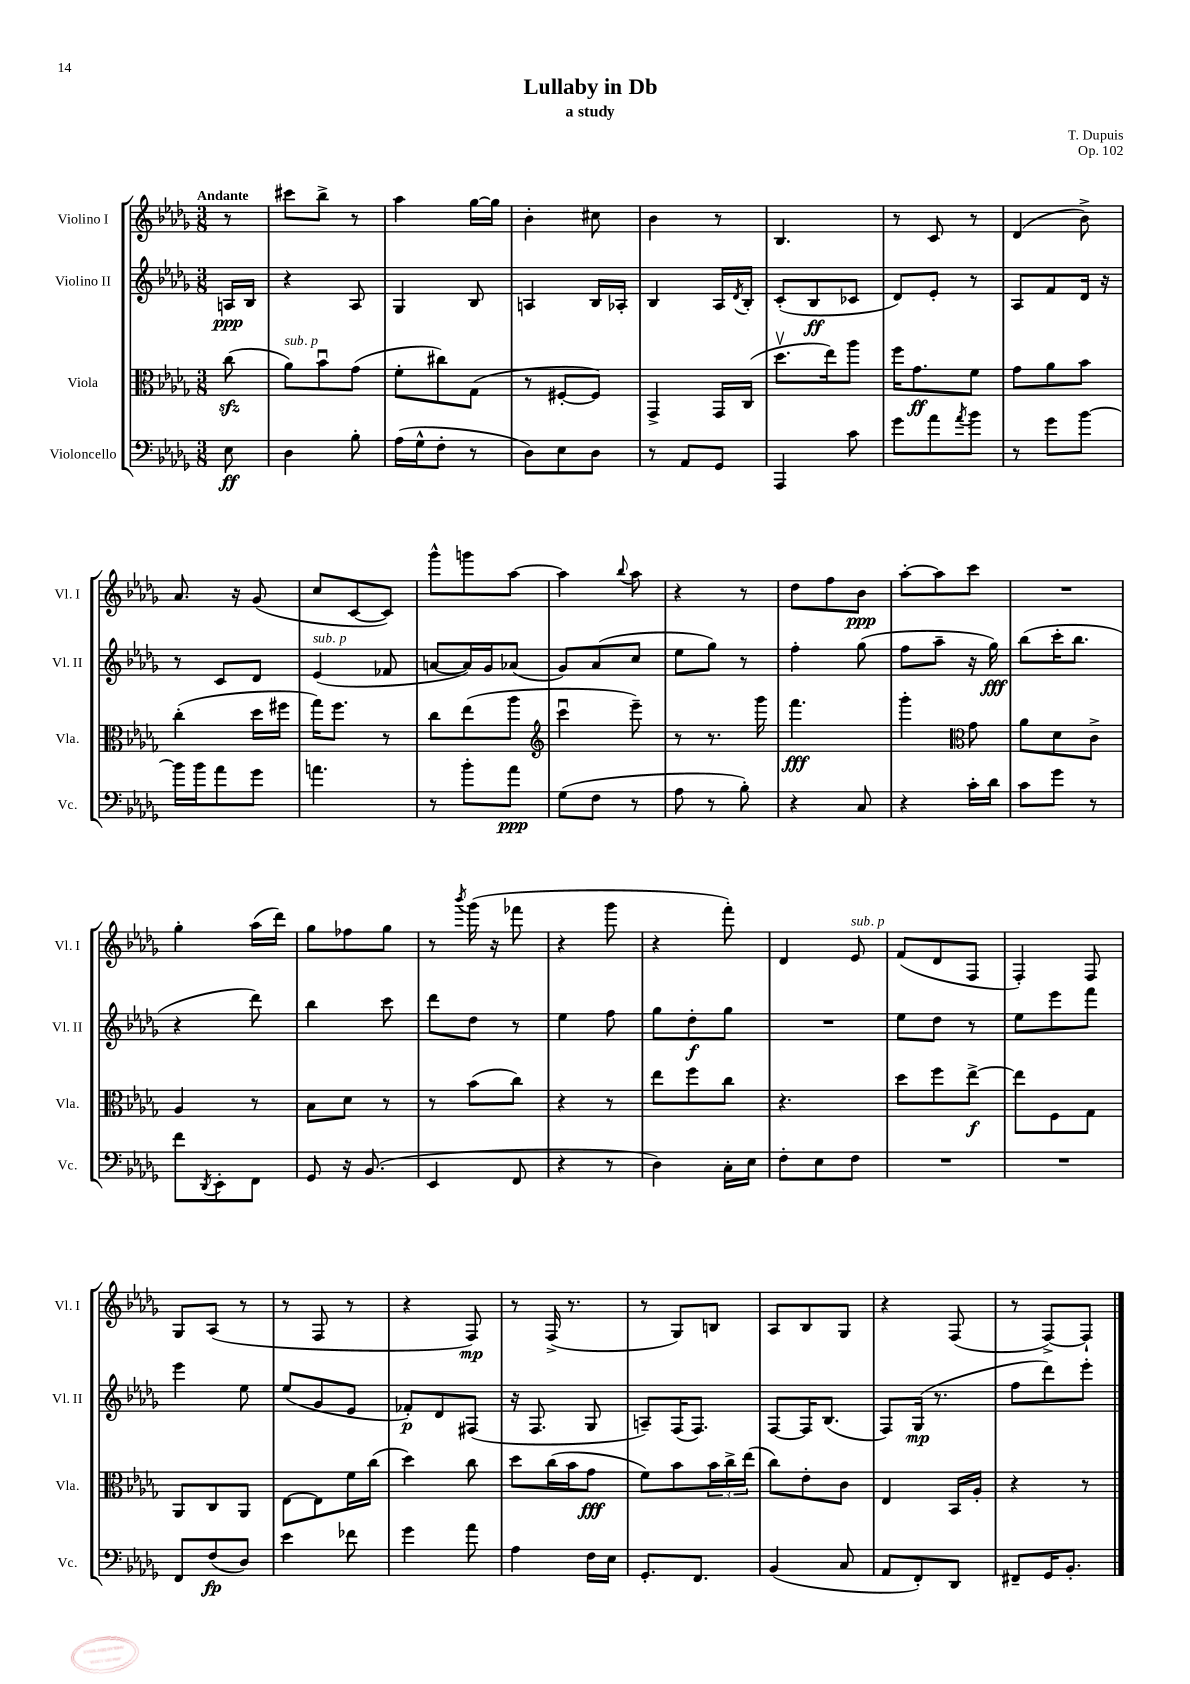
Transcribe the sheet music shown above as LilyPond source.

\header { title = "Lullaby in Db" composer = "T. Dupuis" subtitle = "a study" opus = "Op. 102" }
<<
\new StaffGroup <<
\new Staff = "s0" \with { instrumentName = "Violino I" shortInstrumentName = "Vl. I" } {
    \clef treble \key des \major \numericTimeSignature \time 3/8 \partial 8 \tempo "Andante"
    r8 |
    cis'''8 bes''8-> r8 |
    aes''4 ges''16~ ges''16 |
    bes'4-. cis''8 |
    bes'4 r8 |
    bes4. |
    r8 c'8 r8 |
    des'4( bes'8->) |
    aes'8. r16 ges'8( |
    c''8 c'8~ c'8) |
    ges'''8-^ g'''8 aes''8~ |
    aes''4 \appoggiatura { bes''8 } aes''8 |
    r4 r8 |
    des''8 f''8 bes'8\ppp |
    aes''8~-. aes''8 c'''8 |
    R4. |
    ges''4-. aes''16( des'''16) |
    ges''8 fes''8 ges''8 |
    r8 \acciaccatura { bes'''8 } ges'''16( r16 fes'''8 |
    r4 ges'''8 |
    r4 f'''8-.) |
    des'4 ees'8^\markup { \italic "sub. p" } |
    f'8( des'8 f8 |
    f4-.) f8 |
    ges8 aes8( r8 |
    r8 f8 r8 |
    r4 f8\mp) |
    r8 f16->( r8. |
    r8 ges8) b8 |
    aes8 bes8 ges8 |
    r4 f8( |
    r8 f8~->) f8-! \bar "|." |
}
\new Staff = "s1" \with { instrumentName = "Violino II" shortInstrumentName = "Vl. II" } {
    \clef treble \key des \major \numericTimeSignature \time 3/8 \partial 8
    a16\ppp bes16 |
    r4 aes8 |
    ges4 bes8 |
    a4 bes16 aes16-. |
    bes4 aes16 \acciaccatura { des'8 } bes16-. |
    c'8-.( bes8\ff ces'8 |
    des'8) ees'8-. r8 |
    aes8 f'8 des'16 r16 |
    r8 c'8 des'8 |
    ees'4^\markup { \italic "sub. p" }( fes'8 |
    a'8~ a'16) ges'16 aes'8( |
    ges'8) aes'8( c''8 |
    ees''8 ges''8) r8 |
    f''4-. ges''8( |
    f''8 aes''8-- r16 ges''16\fff) |
    bes''8( c'''16-. bes''8. |
    r4 des'''8) |
    bes''4 c'''8 |
    des'''8 des''8 r8 |
    ees''4 f''8 |
    ges''8 des''8-.\f ges''8 |
    R4. |
    ees''8 des''8 r8 |
    ees''8 ees'''8 f'''8 |
    ees'''4 ees''8 |
    ees''8( ges'8 ees'8 |
    fes'8-.\p) des'8 fis8( |
    r16 f8. ges8 |
    a8--) f16( f8.) |
    f8~ f16 bes8.( |
    f8) ges16\mp( r8. |
    f''8 des'''8) ees'''8-. \bar "|." |
}
\new Staff = "s2" \with { instrumentName = "Viola" shortInstrumentName = "Vla." } {
    \clef alto \key des \major \numericTimeSignature \time 3/8 \partial 8
    c''8\sfz( |
    aes'8^\markup { \italic "sub. p" }) bes'8\downbow ges'8( |
    f'8-. cis''8) ges8( |
    r8 fis8~-. fis8) |
    ges,4-> ges,16 c16( |
    des''8.\upbow ees''16) aes''8 |
    f''16 ges'8.\ff f'8 |
    ges'8 aes'8 bes'8 |
    c''4-.( des''16 fis''16 |
    ges''16) f''8. r8 |
    c''8 ees''8( aes''8 |
    \clef treble c'''4\downbow ees'''8--) |
    r8 r8. ges'''16 |
    f'''4.\fff |
    ges'''4-. \clef alto ges'8 |
    aes'8 des'8 c'8-> |
    aes4 r8 |
    bes8 des'8 r8 |
    r8 bes'8( c''8) |
    r4 r8 |
    ees''8 f''8 c''8 |
    r4. |
    des''8 f''8 ees''8~->\f |
    ees''8 f8 ges8 |
    aes,8 c8 aes,8 |
    ees8~ ees8 f'16 c''16( |
    des''4) c''8 |
    des''8 c''16( bes'16 ges'8\fff |
    f'8) bes'8 \tuplet 3/2 { bes'16 c''16-> ees''16( } |
    c''8) ees'8-. c'8 |
    ees4 bes,16 aes16-. |
    r4 r8 \bar "|." |
}
\new Staff = "s3" \with { instrumentName = "Violoncello" shortInstrumentName = "Vc." } {
    \clef bass \key des \major \numericTimeSignature \time 3/8 \partial 8
    ees8\ff |
    des4 bes8-. |
    aes16( ges16-^ f8-. r8 |
    des8) ees8 des8 |
    r8 aes,8 ges,8 |
    aes,,4 c'8 |
    ges'8 aes'8 \acciaccatura { aes'8 } bes'8 |
    r8 ges'8 bes'8~ |
    bes'16 bes'16 aes'8 ges'8 |
    a'4. |
    r8 bes'8-. aes'8\ppp |
    ges8( f8 r8 |
    aes8 r8 bes8-.) |
    r4 c8 |
    r4 c'16-. des'16 |
    c'8 ges'8 r8 |
    f'8 \acciaccatura { des,8 } ees,8-. f,8 |
    ges,8 r16 bes,8.( |
    ees,4 f,8 |
    r4 r8 |
    des4) c16-. ees16 |
    f8-. ees8 f8 |
    R4. |
    R4. |
    f,8 f8\fp( des8) |
    ees'4 fes'8 |
    ges'4 aes'8 |
    aes4 f16 ees16 |
    ges,8.-. f,8. |
    bes,4( c8 |
    aes,8 f,8-.) des,8 |
    fis,8-- ges,16 bes,8.-. \bar "|." |
}
>>
>>
\layout { \context { \Score \remove "Bar_number_engraver" } }
